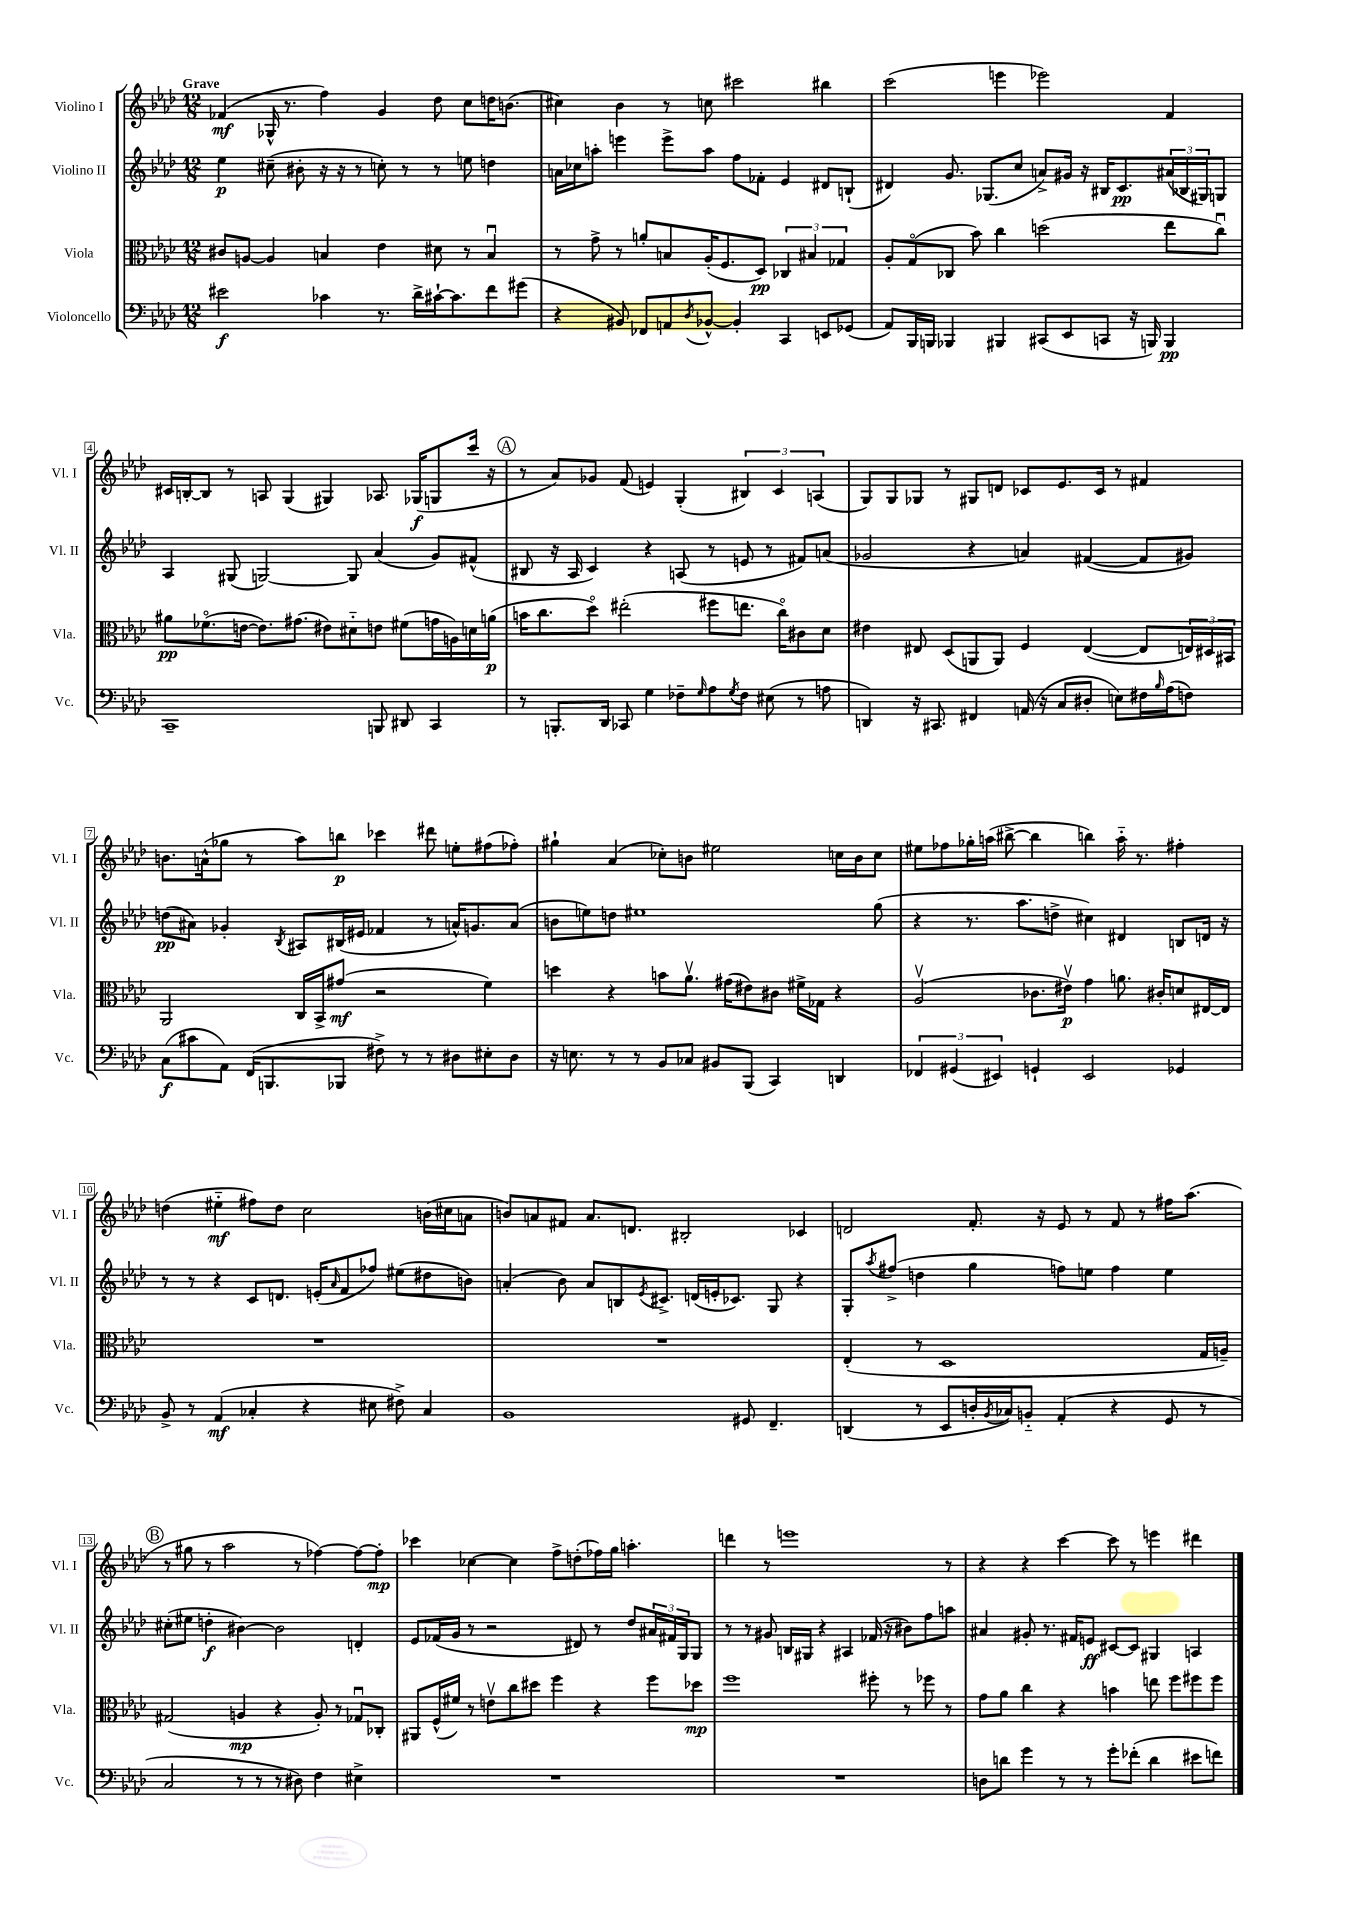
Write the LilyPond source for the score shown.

<<
\new StaffGroup <<
\new Staff = "s0" \with { instrumentName = "Violino I" shortInstrumentName = "Vl. I" } {
    \clef treble \key aes \major \numericTimeSignature \time 12/8 \tempo "Grave"
    fes'4\mf( ges16-^ r8. f''4) g'4 des''8 c''8 d''16 b'8.( |
    cis''4) bes'4 r8 c''8 cis'''2 bis''4 |
    c'''2( e'''4 ees'''2) f'4 |
    cis'16 b16~-. b8 r8 a8 g4( gis4) aes8. ges16\f( g8 c'''16 r16 |
    \mark \markup { \circle "A" } r8 aes'8) ges'8 f'8( e'4) g4-.( \tuplet 3/2 { bis4) c'4 a4( } |
    g8) g8 ges8 r8 gis8 d'8 ces'8 ees'8. ces'16 r8 fis'4 |
    b'8. a'16-^( ges''8 r8 aes''8) b''8\p ces'''4 dis'''8 e''8-. fis''8( fes''8-.) |
    gis''4-! aes'4( ces''8-.) b'8 eis''2 c''16 b'16 c''8 |
    eis''8 fes''8 ges''16-. a''16( bis''8~-> bis''4 b''4) a''16-_ r8. fis''4-. |
    d''4( eis''4-_\mf fis''8) d''8 c''2 b'16( cis''16 a'8 |
    b'8) a'8 fis'8 a'8. d'8. bis2-. ces'4 |
    d'2 f'8.-. r16 ees'8 r8 f'8 r8 fis''16 aes''8.( |
    \mark \markup { \circle "B" } r8 gis''8 r8 aes''2 r8 fes''4~) fes''8~ fes''8-.\mp |
    ces'''4 ces''4~ ces''4 f''8-> d''8-.( fes''16) g''16 a''4.-. |
    d'''4 r8 e'''1 r8 |
    r4 r4 c'''4~ c'''8 r8 e'''4 dis'''4 \bar "|." |
}
\new Staff = "s1" \with { instrumentName = "Violino II" shortInstrumentName = "Vl. II" } {
    \clef treble \key aes \major \numericTimeSignature \time 12/8
    ees''4\p cis''8--( bis'8-. r16 r16 r8 c''8-.) r8 r8 e''8 d''4 |
    a'16 ces''16 a''8-. e'''4 e'''8-> a''8 f''8 fes'8-. ees'4 dis'8 b8-!( |
    dis'4) g'8. ges8.( c''8 a'8->) gis'16 r16 bis16 c'8.\pp \tuplet 3/2 { ais'16( bes16 gis16) } g8 |
    aes4 gis8( g2~) g8 aes'4( g'8) fis'8-^( |
    \mark \markup { \circle "A" } bis8 r16 aes16 c'4) r4 a8( r8 e'8 r8 fis'8) a'8( |
    ges'2 r4 a'4) fis'4~( fis'8 gis'8) |
    d''8\pp( ais'8) ges'4-. \acciaccatura { bes8 } ais8 bis16( eis'16 fes'4 r8 a'16-^) g'8. a'8( |
    b'8 e''8) d''8 eis''1 g''8( |
    r4 r8. aes''8. d''8-> cis''4) dis'4 b8 d'16 r16 |
    r8 r8 r4 c'8 d'8. e'16-.( \grace { aes'16 } f'8 fes''8) eis''8( dis''8 b'8) |
    a'4-.( bes'8) a'8 b8 \acciaccatura { ees'8 } cis'8.-> d'16( e'16-. ces'8.) g8 r4 |
    g8-. \acciaccatura { aes''8 } fis''8->( d''4 g''4 f''8) e''8 f''4 e''4 |
    \mark \markup { \circle "B" } cis''8-.( eis''8 d''4-.\f bis'4~) bis'2 d'4-. |
    ees'8 fes'16( g'16 r8 r2 dis'8) r8 des''8 \tuplet 3/2 { ais'16 fis'16 g16 } g8 |
    r8 r8 gis'8 b16 gis16 r4 ais4 fes'16( r16 bis'8) f''8 a''8 |
    ais'4 gis'8-. r8. fis'16 e'8\ff cis'8~ cis'8 gis4 a4 \bar "|." |
}
\new Staff = "s2" \with { instrumentName = "Viola" shortInstrumentName = "Vla." } {
    \clef alto \key aes \major \numericTimeSignature \time 12/8
    cis'8 a8~ a4 b4 ees'4 dis'8 r8 b4\downbow |
    r8 g'8-> r8 a'8-. b8 aes16-.( f8. des8\pp) \tuplet 3/2 { ces4 bis4 ges4 } |
    aes8-. g8\flageolet( ces8 bes'8) c''4 d''2( ees''8 c''8\downbow) |
    ais'8\pp fes'8.\flageolet( e'16~ e'8.) gis'8.( eis'8) dis'8-_ e'8 fis'8( g'16 a16) d'16 a'16\p( |
    \mark \markup { \circle "A" } b'16 c''8. des''8\flageolet) eis''2-.( fis''8 e''8. c''16\flageolet) cis'8 des'8 |
    eis'4 eis8 des8( a,8 a,8) f4 eis4~( eis8 \tuplet 3/2 { e16) dis16 bis,16 } |
    aes,2 c16 bes,16-> gis'8\mf( r2 f'4) |
    d''4 r4 b'8 aes'8.\upbow gis'16( eis'8) cis'8 fis'16-> ges16 r4 |
    aes2\upbow( ces'8. eis'16\upbow\p) g'4 a'8. cis'16-. d'8 eis16~ eis16 |
    R1. |
    R1. |
    ees4-.( r8 des1 g16 a16--) |
    \mark \markup { \circle "B" } gis2( a4\mp r4 a8-.) r8 ges8\downbow ces8-. |
    ais,8 f16-^( fis'16) r8 e'8\upbow c''8 dis''8 f''4 r4 f''8 des''8\mp |
    f''1 fis''8-. r8 fes''8 r8 |
    g'8 aes'8 c''4 r4 b'4 e''8 f''8 fis''8 fis''8 \bar "|." |
}
\new Staff = "s3" \with { instrumentName = "Violoncello" shortInstrumentName = "Vc." } {
    \clef bass \key aes \major \numericTimeSignature \time 12/8
    eis'2\f ces'4 r8. des'16-> cis'16~-! cis'8. f'8 gis'8( |
    r4 bis,8) fes,8 a,8 \acciaccatura { des8 } bes,8~-^ bes,4-. c,4 e,8 ges,8( |
    aes,8) bes,,16 b,,16 bes,,4 bis,,4 cis,8( ees,8 c,8 r16 b,,16) b,,4\pp |
    c,1-- b,,8 dis,8 c,4 |
    \mark \markup { \circle "A" } r8 b,,8.-. des,16 ces,8 g4 fes8-- \grace { g16 } aes8 \acciaccatura { g8 } fes8 eis8( r8 a8 |
    d,4) r16 cis,8. fis,4 a,16( r16 c8 dis8-. e8) fis16 \grace { bes16 } aes16( f8) |
    c8\f( cis'8 aes,8) f,16( b,,8. bes,,8 fis8->) r8 r8 dis8 eis8-. dis8 |
    r16 e8. r8 r8 bes,8 ces8 bis,8 bes,,8( c,4) d,4 |
    \tuplet 3/2 { fes,4 gis,4( eis,4) } g,4-! eis,2 ges,4 |
    bes,8-> r8 aes,4\mf( ces4-. r4 eis8 fis8->) ces4 |
    bes,1 gis,8 f,4.-- |
    d,4( r8 ees,8 d16-. \acciaccatura { bes,8 } ces16) b,8-_ aes,4-.( r4 g,8 r8 |
    \mark \markup { \circle "B" } c2 r8 r8 r8 dis8) f4 eis4-> |
    R1. |
    R1. |
    d8 d'8 g'4 r8 r8 g'8-. fes'8-.( d'4 eis'8 f'8) \bar "|." |
}
>>
>>
\layout { \context { \Score \override BarNumber.stencil = #(make-stencil-boxer 0.1 0.3 ly:text-interface::print) } }
